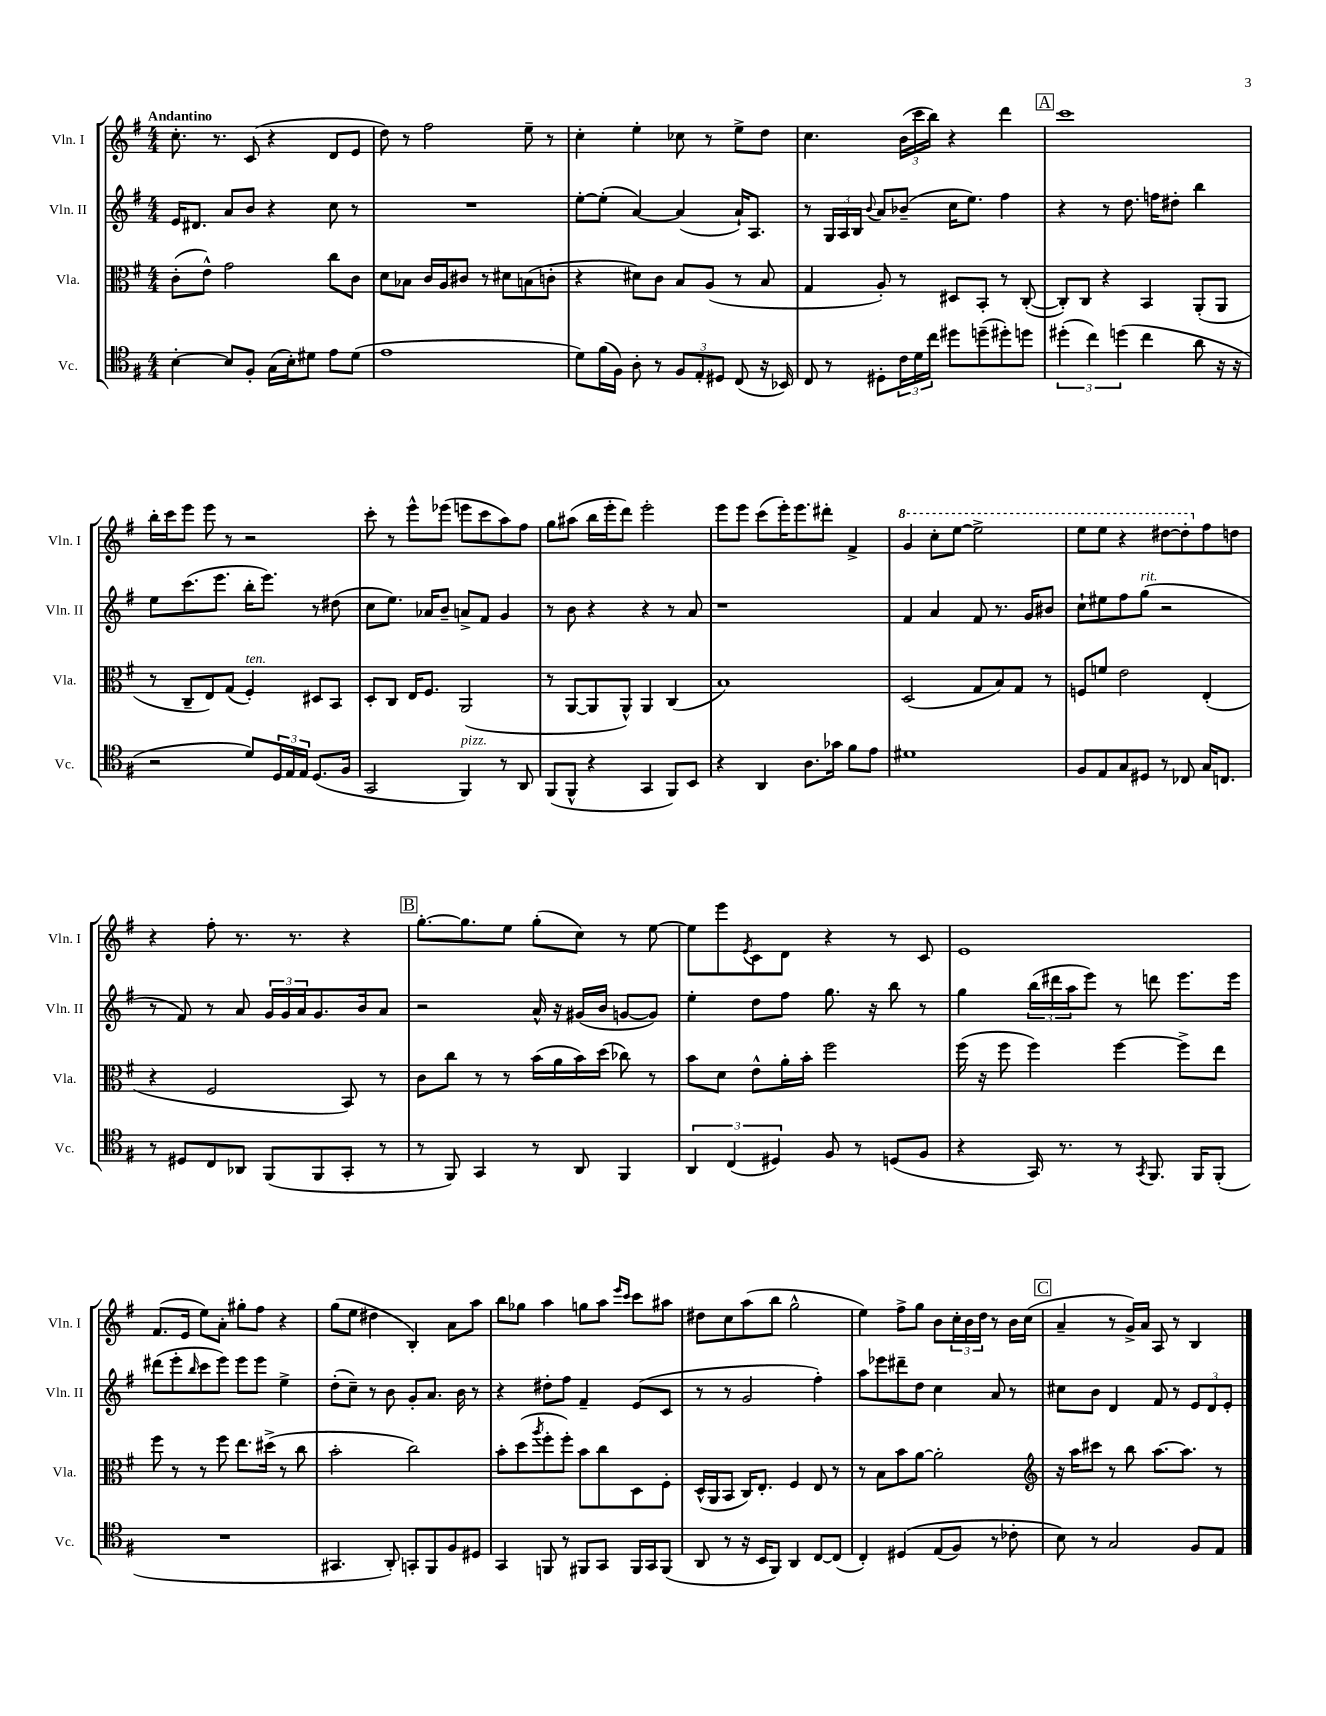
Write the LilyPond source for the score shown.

<<
\new StaffGroup <<
\new Staff = "s0" \with { instrumentName = "Vln. I" shortInstrumentName = "Vln. I" } {
    \clef treble \key g \major \numericTimeSignature \time 4/4 \tempo "Andantino"
    c''8.-. r8. c'8( r4 d'8 e'8 |
    d''8) r8 fis''2 e''8-- r8 |
    c''4-. e''4-. ces''8 r8 e''8-> d''8 |
    c''4. \tuplet 3/2 { b'16( c'''16 b''16) } r4 d'''4 |
    \mark \markup { \box "A" } c'''1 |
    b''16-. c'''16 e'''8 e'''8 r8 r2 |
    c'''8-. r8 e'''8-^ ees'''8( e'''8 c'''8 a''8) fis''8 |
    g''8 ais''8( b''16 e'''16-. d'''8) e'''2-. |
    e'''8 e'''8 c'''8( e'''16-.) e'''8. dis'''8-. fis'4-> |
    \ottava #1 g''4 c'''8-. e'''8~ e'''2-> |
    e'''8 e'''8 r4 dis'''8~ dis'''8-. \ottava #0 fis''8 d''!8 |
    r4 fis''8-. r8. r8. r4 |
    \mark \markup { \box "B" } g''8.~-. g''8. e''8 g''8-.( c''8) r8 e''8~ |
    e''8 e'''8 \acciaccatura { e'8 } c'8 d'8 r4 r8 c'8 |
    e'1 |
    fis'8.( e'16 e''8) a'8-. gis''8-. fis''8 r4 |
    g''8( e''8 dis''4 b4-.) a'8 a''8 |
    b''8 ges''8 a''4 g''8 a''8 \grace { e'''16 c'''16 } c'''8 ais''8 |
    dis''8 c''8 a''8( b''8 g''2-^ |
    e''4) fis''8-> g''8 b'8 \tuplet 3/2 { c''16-. b'16 d''16 } r8 b'16 c''16( |
    \mark \markup { \box "C" } a'4-- r8 g'16->) a'16 a8 r8 b4 \bar "|." |
}
\new Staff = "s1" \with { instrumentName = "Vln. II" shortInstrumentName = "Vln. II" } {
    \clef treble \key g \major \numericTimeSignature \time 4/4
    e'16 dis'8. a'8 b'8 r4 c''8 r8 |
    R1 |
    e''8~-. e''8-.( a'4~) a'4( a'16-!) a8. |
    r8 \tuplet 3/2 { g16 a16 b16 } \appoggiatura { b'8 } a'8 bes'8--( c''16 e''8.) fis''4 |
    \mark \markup { \box "A" } r4 r8 d''8. f''16 dis''8-. b''4 |
    e''8 c'''8.( e'''8. b''16-. e'''8.) r8 dis''8( |
    c''8 e''8.) aes'16 b'8-- a'8-> fis'8 g'4 |
    r8 b'8 r4 r4 r8 a'8 |
    r1 |
    fis'4 a'4 fis'8 r8. g'16 bis'8 |
    c''8-! eis''8 fis''8 g''8^\markup { \italic "rit." }( r2 |
    r8 fis'8) r8 a'8 \tuplet 3/2 { g'16 g'16 a'16 } g'8. b'16 a'8 |
    \mark \markup { \box "B" } r2 a'16-^ r16 gis'16( b'16 g'8~ g'8) |
    e''4-. d''8 fis''8 g''8. r16 b''8 r8 |
    g''4 \tuplet 3/2 { b''16( dis'''16 a''16 } e'''8) r8 d'''8 e'''8. e'''16 |
    dis'''8( e'''8-. \grace { b''16 } c'''8 e'''8) e'''8 e'''8 e''4-> |
    d''8-.( c''8--) r8 b'8 g'8-. a'8. b'16 r8 |
    r4 dis''8-. fis''8 fis'4-- e'8( c'8 |
    r8 r8 g'2 fis''4-.) |
    a''8 ees'''8 dis'''8-- d''8 c''4 a'8 r8 |
    \mark \markup { \box "C" } cis''8 b'8 d'4 fis'8 r8 \tuplet 3/2 { e'8 d'8 e'8-. } \bar "|." |
}
\new Staff = "s2" \with { instrumentName = "Vla." shortInstrumentName = "Vla." } {
    \clef alto \key g \major \numericTimeSignature \time 4/4
    c'8-.( e'8-^) g'2 c''8 c'8 |
    d'8 bes8 c'16 a16 cis'8 r8 dis'8 b8( c'8-. |
    r4 dis'8) c'8 b8 a8( r8 b8 |
    g4 a8-.) r8 dis8 b,8-. r8 c8~-.( |
    \mark \markup { \box "A" } c8-.) c8 r4 b,4 a,8-.( a,8 |
    r8 c8-- e8) g8( fis4-.^\markup { \italic "ten." }) dis8 b,8 |
    d8-. c8 e16 fis8. a,2( |
    r8 a,8~ a,8 a,8-^) a,4 c4( |
    b1) |
    d2( g8 b8) g8 r8 |
    f8 f'8 e'2 e4-.( |
    r4 fis2 b,8) r8 |
    \mark \markup { \box "B" } c'8 c''8 r8 r8 b'16( a'16 b'16) d''16( ces''8) r8 |
    b'8 d'8 e'8-^ a'16-. b'16-. fis''2 |
    fis''16( r16 fis''8 fis''4) fis''4~ fis''8-> e''8 |
    fis''8 r8 r8 fis''8 e''8. dis''16->( r8 c''8 |
    b'2-. c''2) |
    b'8-. d''8( \acciaccatura { a''8 } fis''8-. fis''8-.) b'8 c''8 d8 fis8-. |
    d16-^( a,16 b,8 c16) e8.-. fis4 e8 r8 |
    r8 b8 b'8 a'8~ a'2-. |
    \mark \markup { \box "C" } \clef treble r16 a''16 cis'''8 r8 b''8 a''8.~ a''8. r8 \bar "|." |
}
\new Staff = "s3" \with { instrumentName = "Vc." shortInstrumentName = "Vc." } {
    \clef tenor \key g \major \numericTimeSignature \time 4/4
    b4~-. b8 fis8-. g16( b16-.) dis'8 e'8 dis'8( |
    e'1 |
    d'8) fis'16( fis16) a8-. r8 \tuplet 3/2 { fis8 e8-. dis8 } c8( r16 bes,16) |
    c8 r8 dis8-. \tuplet 3/2 { c'16 d'16 c''16 } dis''8 d''8--( dis''8-.) d''8 |
    \mark \markup { \box "A" } \tuplet 3/2 { dis''4-.( c''4) d''4( } c''4 a'8 r16 r16 |
    r2 d'8) \tuplet 3/2 { d16 e16 e16 } d8.( fis16 |
    g,2 fis,4^\markup { \italic "pizz." }) r8 a,8 |
    fis,8( fis,8-^ r4 g,4 fis,8) b,8 |
    r4 a,4 a8. ges'16 fis'8 e'8 |
    dis'1 |
    fis8 e8 g8 dis8 r8 ces8 g16 c8. |
    r8 dis8 c8 aes,8 fis,8( fis,8 g,8-. r8 |
    \mark \markup { \box "B" } r8 fis,8) g,4 r8 a,8 fis,4 |
    \tuplet 3/2 { a,4 c4( dis4) } fis8 r8 d8( fis8 |
    r4 g,16) r8. r8 \acciaccatura { g,8 } fis,8. fis,16 fis,8-.( |
    R1 |
    gis,4. a,8-.) g,8-. fis,8 fis8 dis8 |
    g,4 f,8 r8 fis,8 g,8 fis,16 g,16 fis,8( |
    a,8 r8 r16 b,16 fis,8) a,4 c8~ c8( |
    c4-.) dis4\( e8( fis8) r8 ces'8-. |
    \mark \markup { \box "C" } b8\) r8 g2 fis8 e8 \bar "|." |
}
>>
>>
\layout { \context { \Score \remove "Bar_number_engraver" } }
